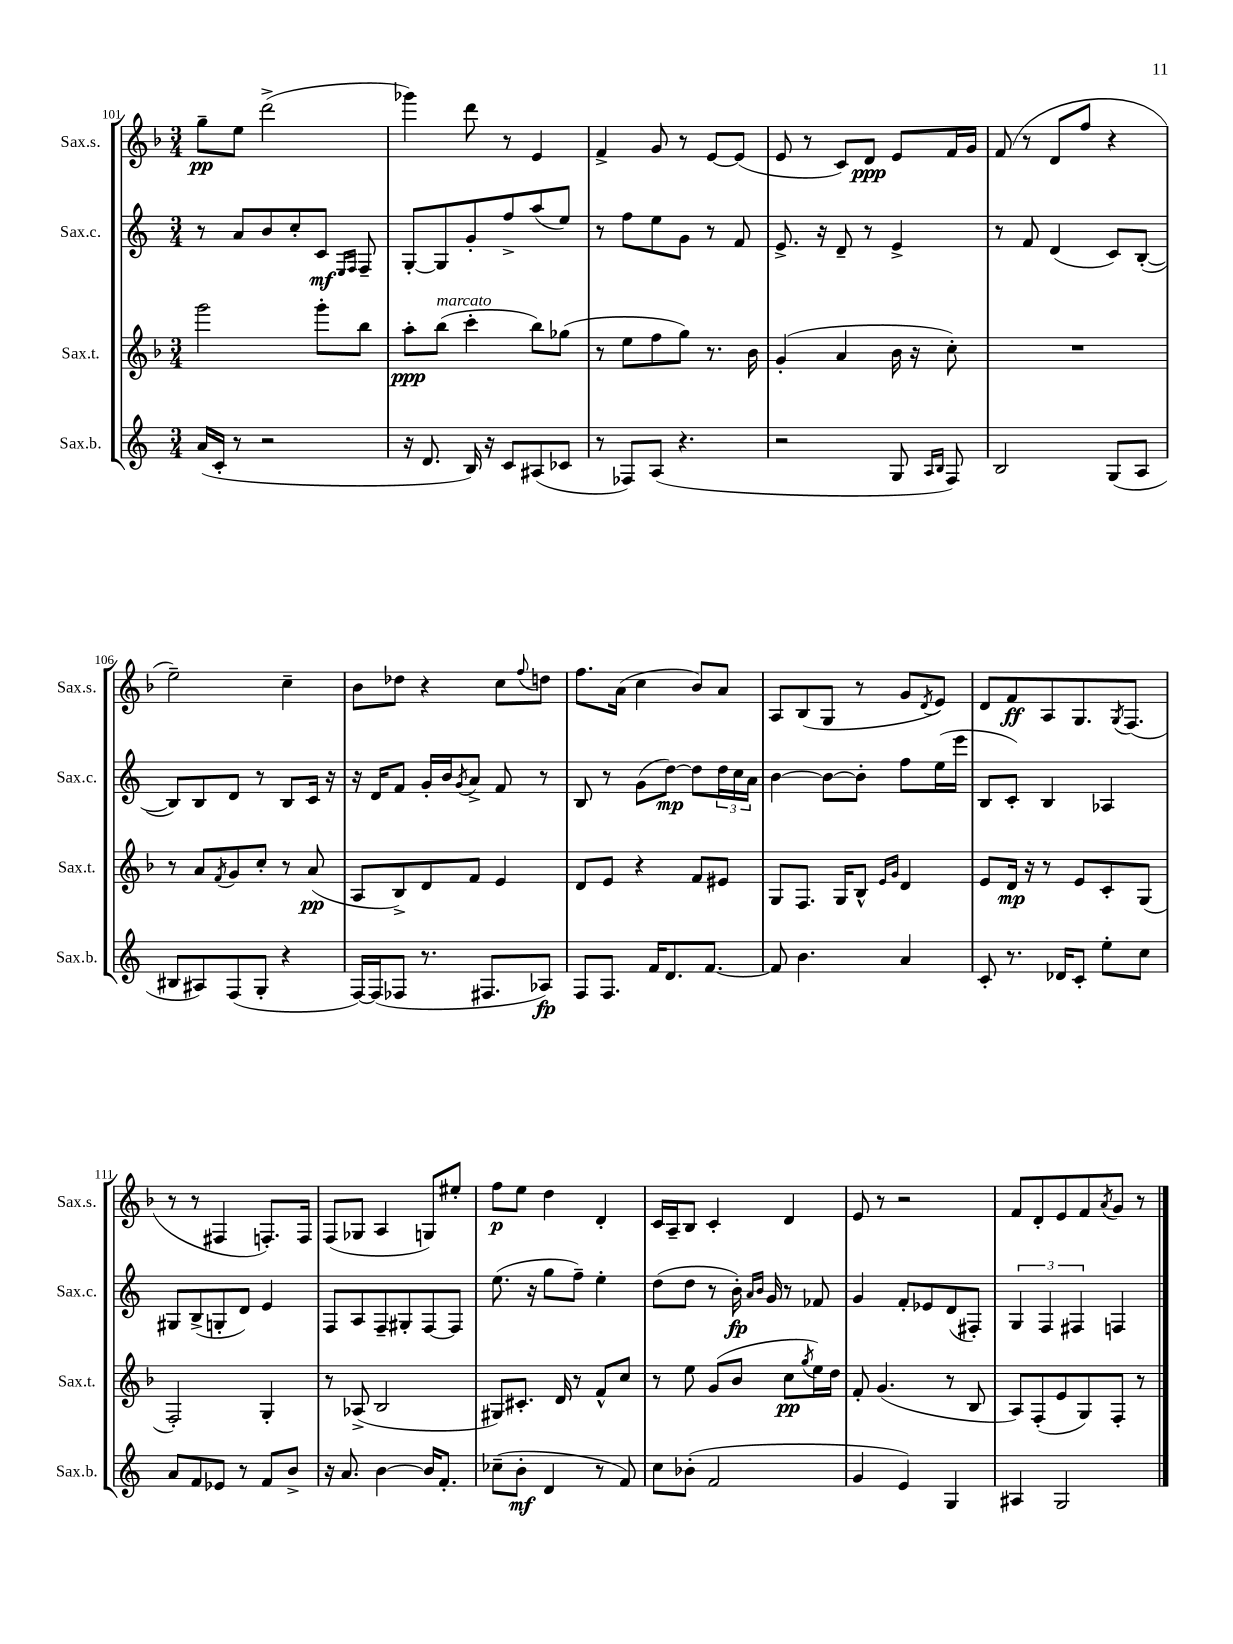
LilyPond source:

<<
\new StaffGroup <<
\new Staff = "s0" \with { instrumentName = "Sax.s." shortInstrumentName = "Sax.s." } {
    \clef treble \key f \major \numericTimeSignature \time 3/4
    g''8--\pp e''8 d'''2->( |
    ges'''4) d'''8 r8 e'4 |
    f'4-> g'8 r8 e'8~ e'8( |
    e'8 r8 c'8) d'8\ppp e'8 f'16 g'16 |
    f'8( r8 d'8 f''8 r4 |
    e''2--) c''4-- |
    bes'8 des''8 r4 c''8 \appoggiatura { f''8 } d''8 |
    f''8. a'16( c''4 bes'8) a'8 |
    a8 bes8( g8 r8 g'8 \acciaccatura { d'8 } e'8) |
    d'8 f'8\ff a8 g8. \acciaccatura { g8 } f8.( |
    r8 r8 fis4 f8.-.) f16 |
    f8( ges8 a4 g8) eis''8-. |
    f''8\p e''8 d''4 d'4-. |
    c'16 a16-- bes8 c'4-. d'4 |
    e'8 r8 r2 |
    f'8 d'8-. e'8 f'8 \acciaccatura { a'8 } g'8 r8 \bar "|." |
}
\new Staff = "s1" \with { instrumentName = "Sax.c." shortInstrumentName = "Sax.c." } {
    \clef treble \key c \major \numericTimeSignature \time 3/4
    r8 a'8 b'8 c''8-. c'8\mf \grace { e16 f16 } f8-- |
    g8~-. g8 g'8-. f''8-> a''8( e''8) |
    r8 f''8 e''8 g'8 r8 f'8 |
    e'8.-> r16 d'8-- r8 e'4-> |
    r8 f'8 d'4( c'8) b8~-.( |
    b8) b8 d'8 r8 b8 c'16 r16 |
    r16 d'16 f'8 g'16-. b'16 \acciaccatura { g'8 } a'8-> f'8 r8 |
    b8 r8 g'8( d''8~\mp) d''8 \tuplet 3/2 { d''16 c''16 a'16 } |
    b'4~ b'8~ b'8-. f''8 e''16( e'''16 |
    b8 c'8-.) b4 aes4 |
    gis8 b8->( g8-. d'8) e'4 |
    f8 a8 f8-- gis8-. f8~ f8 |
    e''8.( r16 g''8 f''8--) e''4-. |
    d''8( d''8 r8 b'16-.\fp) \grace { a'16 b'16 } g'16 r8 fes'8 |
    g'4 f'8-. ees'8 d'8( fis8-.) |
    \tuplet 3/2 { g4 f4 fis4 } f4 \bar "|." |
}
\new Staff = "s2" \with { instrumentName = "Sax.t." shortInstrumentName = "Sax.t." } {
    \clef treble \key f \major \numericTimeSignature \time 3/4
    g'''2 g'''8-. bes''8 |
    a''8-.\ppp bes''8^\markup { \italic "marcato" }( c'''4-. bes''8) ges''8( |
    r8 e''8 f''8 g''8) r8. bes'16 |
    g'4-.( a'4 bes'16 r16 c''8-.) |
    R2. |
    r8 a'8 \acciaccatura { f'8 } g'8 c''8-. r8 a'8\pp( |
    a8 bes8->) d'8 f'8 e'4 |
    d'8 e'8 r4 f'8 eis'8 |
    g8 f8. g16 bes8-^ \grace { e'16 g'16 } d'4 |
    e'8 d'16\mp r16 r8 e'8 c'8-. g8( |
    f2-.) g4-. |
    r8 aes8->( bes2 |
    gis8) cis'8.-. d'16 r8 f'8-^ c''8 |
    r8 e''8 g'8( bes'8 c''8\pp \acciaccatura { g''8 } e''16) d''16 |
    f'8-. g'4.( r8 bes8 |
    a8) f8-.( e'8 g8) f8-. r8 \bar "|." |
}
\new Staff = "s3" \with { instrumentName = "Sax.b." shortInstrumentName = "Sax.b." } {
    \clef treble \key c \major \numericTimeSignature \time 3/4
    a'16( c'16-. r8 r2 |
    r16 d'8. b16) r16 c'8 ais8( ces'8 |
    r8 fes8) a8( r4. |
    r2 g8 \grace { a16 b16 } f8) |
    b2 g8( a8 |
    bis8 ais8) f8( g8-. r4 |
    f16~) f16( fes8 r8. fis8. aes8\fp) |
    f8 f8. f'16 d'8. f'8.~ |
    f'8 b'4. a'4 |
    c'8-. r8. des'16 c'8-. e''8-. c''8 |
    a'8 f'8 ees'8 r8 f'8 b'8-> |
    r16 a'8. b'4~ b'16 f'8.-. |
    ces''8--( b'8-.\mf d'4 r8 f'8) |
    c''8 bes'8-.( f'2 |
    g'4 e'4) g4 |
    ais4 g2 \bar "|." |
}
>>
>>
\layout { \context { \Score currentBarNumber = #101 } }
